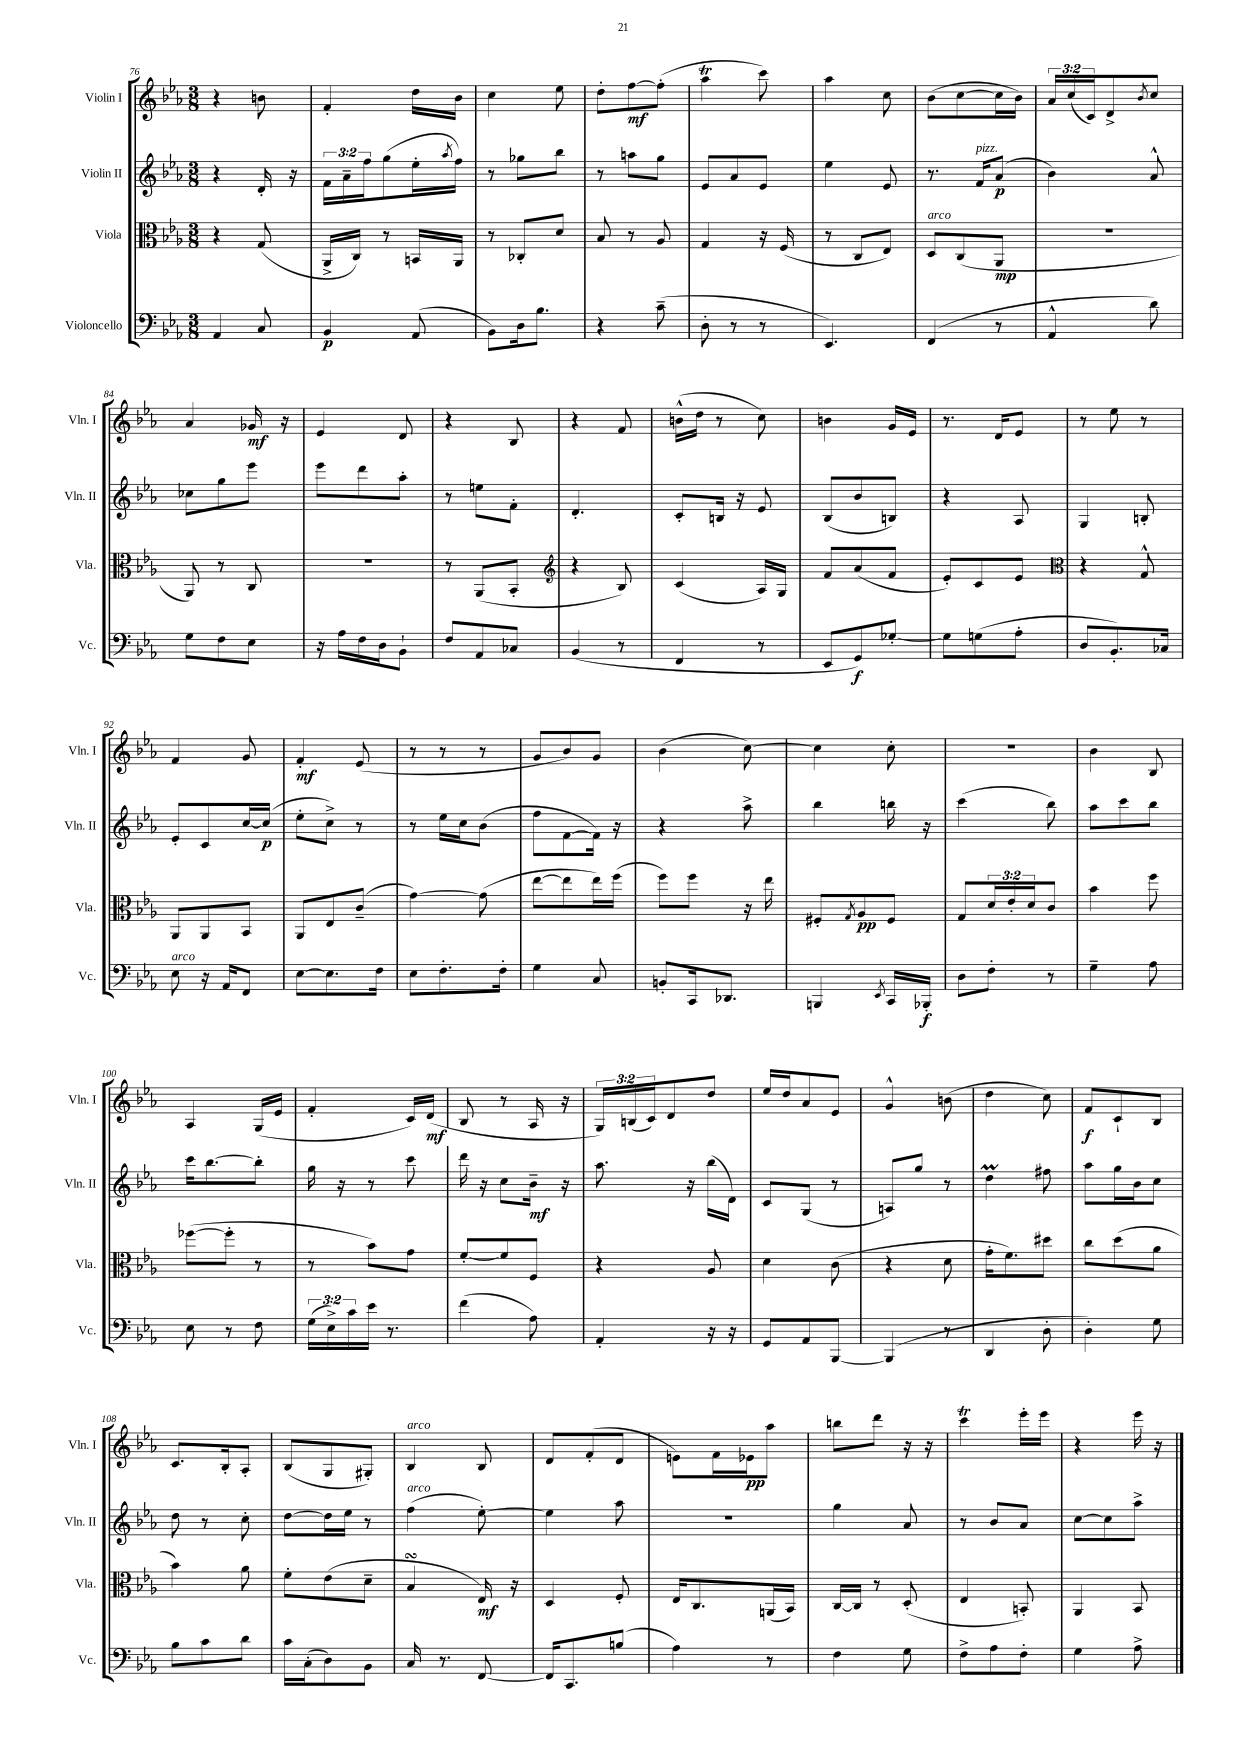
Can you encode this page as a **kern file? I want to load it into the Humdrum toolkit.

**kern	**kern	**kern	**kern
*staff4	*staff3	*staff2	*staff1
*clefF4	*clefC3	*clefG2	*clefG2
*k[b-e-a-]	*k[b-e-a-]	*k[b-e-a-]	*k[b-e-a-]
*M3/8	*M3/8	*M3/8	*M3/8
4AA-	4r	4r	4r
8C	(8G	16d'	8b
.	.	16r	.
=	=	=	=
4BB-	16AA-^	24f	4f'
.	.	24a-~	.
.	16C)	.	.
.	.	24ff	.
.	8r	(8gg	.
(8AA-	16BB	16ee-'	16dd
.	.	8qaa-	.
.	16AA-	16ff)	16b-
=	=	=	=
8BB-)	8r	8r	4cc
16D	8C-'	8gg-	.
8.B-	.	.	.
.	8d	8bb-	8ee-
=	=	=	=
4r	8B-	8r	8dd'
.	8r	8aa	[8ff
(8c~	8A-	8gg	(8ff']
=	=	=	=
8D'	4G	8e-	4aa-
8r	.	8a-	.
8r	16r	8e-	8ccc)
.	(16F	.	.
=	=	=	=
4.EE-)	8r	4ee-	4aa-
.	8C	.	.
.	8E-)	8e-	8cc
=	=	=	=
(4FF	8D	8.r	(8b-
.	(8C	.	[8cc
.	.	16f	.
8r	8AA-	(8a-	16cc]
.	.	.	16b-)
=	=	=	=
4AA-^^	4.r	4b-)	24a-
.	.	.	(24cc
.	.	.	24c)
.	.	.	8d^
.	.	.	8qb-
8d)	.	8a-^^	8cc
=	=	=	=
8G	8AA-)	8cc-	4a-
8F	8r	8gg	.
8E-	8C	8eee-	16g-
.	.	.	16r
=	=	=	=
16r	4.r	8eee-	4e-
16A-	.	.	.
16F	.	8ddd	.
16D	.	.	.
8BB-`	.	8aa-'	8d
=	=	=	=
8F	8r	8r	4r
8AA-	(8AA-	8ee	.
8C-	8BB-'	8f'	8B-
=	=	=	=
*	*clefG2	*	*
(4BB-	4r	4.d'	4r
8r	8B-)	.	8f
=	=	=	=
4FF	(4c	8c'	(16b^^
.	.	.	16dd
.	.	16B	8r
.	.	16r	.
8r	16A-)	8e-	8cc)
.	16G	.	.
=	=	=	=
8EE-	8f	(8B-	4b
8GG)	(8a-	8b-	.
[8G-'	8f	8B)	16g
.	.	.	16e-
=	=	=	=
8G-]	8e-')	4r	8.r
(8G	8c	.	.
.	.	.	16d
8A-'	8e-	8A-	8e-
=	=	=	=
*	*clefC3	*	*
8D	4r	4G	8r
8.BB-')	.	.	8ee-
.	8G^^	8B'	8r
16C-	.	.	.
=	=	=	=
8E-	8AA-	8e-'	4f
16r	8AA-	8c	.
16AA-	.	.	.
8FF	8BB-	[16cc	8g
.	.	(16cc]	.
=	=	=	=
[8E-	8AA-	8ee-'	4f'
8.E-]	8E-	8cc^)	.
.	(8c~	8r	(8e-
16F	.	.	.
=	=	=	=
8E-	[4g)	8r	8r
8.F'	.	16ee-	8r
.	.	16cc	.
.	(8g]	(8b-	8r
16F'	.	.	.
=	=	=	=
4G	[8ee-	8ff	8g
.	8ee-]	[8f	8b-)
8C	16ee-)	16f])	8g
.	(16ff	16r	.
=	=	=	=
8BB'	8ff)	4r	(4b-
16CC	8ff	.	.
8.DD-	.	.	.
.	16r	8aa-^	[8cc)
.	16ee-	.	.
=	=	=	=
4BBB	8F#'	4bb-	4cc]
.	8qG	.	.
.	8A-	.	.
8qEE-	.	.	.
16CC	8F#	16bb	8cc'
16BBB-'	.	16r	.
=	=	=	=
8D	8G	(4ccc	4.r
8F'	24d	.	.
.	24e-'	.	.
.	24d	.	.
8r	8c	8bb-)	.
=	=	=	=
4G~	4b-	8aa-	4b-
.	.	8ccc	.
8A-	8ff	8bb-	8B-
=	=	=	=
8E-	([8ff-	16ccc	4A-
.	.	[8.bb-	.
8r	8ff-']	.	.
8F	8r	8bb-']	(16G
.	.	.	16e-
=	=	=	=
(24G	8r	16gg	4f'
24E-^)	.	.	.
.	.	16r	.
24c	.	.	.
16e-	8b-)	8r	.
8.r	.	.	.
.	8g	8ccc	16c)
.	.	.	(16d
=	=	=	=
(4f	[8f'	16ddd	8B-
.	.	16r	.
.	8f]	8cc	8r
8A-)	8F	16b-~	16A-
.	.	16r	16r
=	=	=	=
4AA-'	4r	8.aa-	24G)
.	.	.	(24B
.	.	.	24c)
.	.	.	8d
.	.	16r	.
16r	8A-	(16bb-	8dd
16r	.	16d)	.
=	=	=	=
8GG	4d	8c	16ee-
.	.	.	16dd
8AA-	.	(8G	8a-
[8BBB-	(8c	8r	8e-
=	=	=	=
(4BBB-]	4r	8A)	4g^^
.	.	8gg	.
8r	8d	8r	(8b
=	=	=	=
4DD	16g'	4dd	4dd
.	8.f)	.	.
8D'	8dd#	8ff#	8cc)
=	=	=	=
4D')	8cc	8aa-	8f
.	(8dd	16gg	8c`
.	.	16b-	.
8G	8a-	8cc	8B-
=	=	=	=
8B-	4b-)	8dd	8.c
8c	.	8r	.
.	.	.	16B-'
8d	8a-	8cc'	8A-'
=	=	=	=
16c	8f'	[8dd	(8B-
(16C'	.	.	.
8D)	(8e-	16dd]	8G
.	.	16ee-	.
8BB-	8d~	8r	8G#')
=	=	=	=
16C	4B-	(4ff	4B-
8.r	.	.	.
[8FF	16E-)	[8ee-')	8B-
.	16r	.	.
=	=	=	=
16FF]	4D	4ee-]	8d
8.CC	.	.	.
.	.	.	(8f'
(8B	8F'	8aa-	8d
=	=	=	=
4A-)	16E-	4.r	8e)
.	8.C	.	.
.	.	.	16f
.	.	.	16e-
8r	(16AA	.	8aa-
.	16BB-)	.	.
=	=	=	=
4F	[16C	4gg	8bb
.	16C]	.	.
.	8r	.	8ddd
8G	(8D'	8a-	16r
.	.	.	16r
=	=	=	=
8F^	4E-	8r	4ccc
8A-	.	8b-	.
8F'	8BB')	8a-	16eee-'
.	.	.	16eee-
=	=	=	=
4G	4AA-	[8cc	4r
.	.	8cc]	.
8A-^	8BB-	8aa-^	16eee-
.	.	.	16r
==	==	==	==
*-	*-	*-	*-
